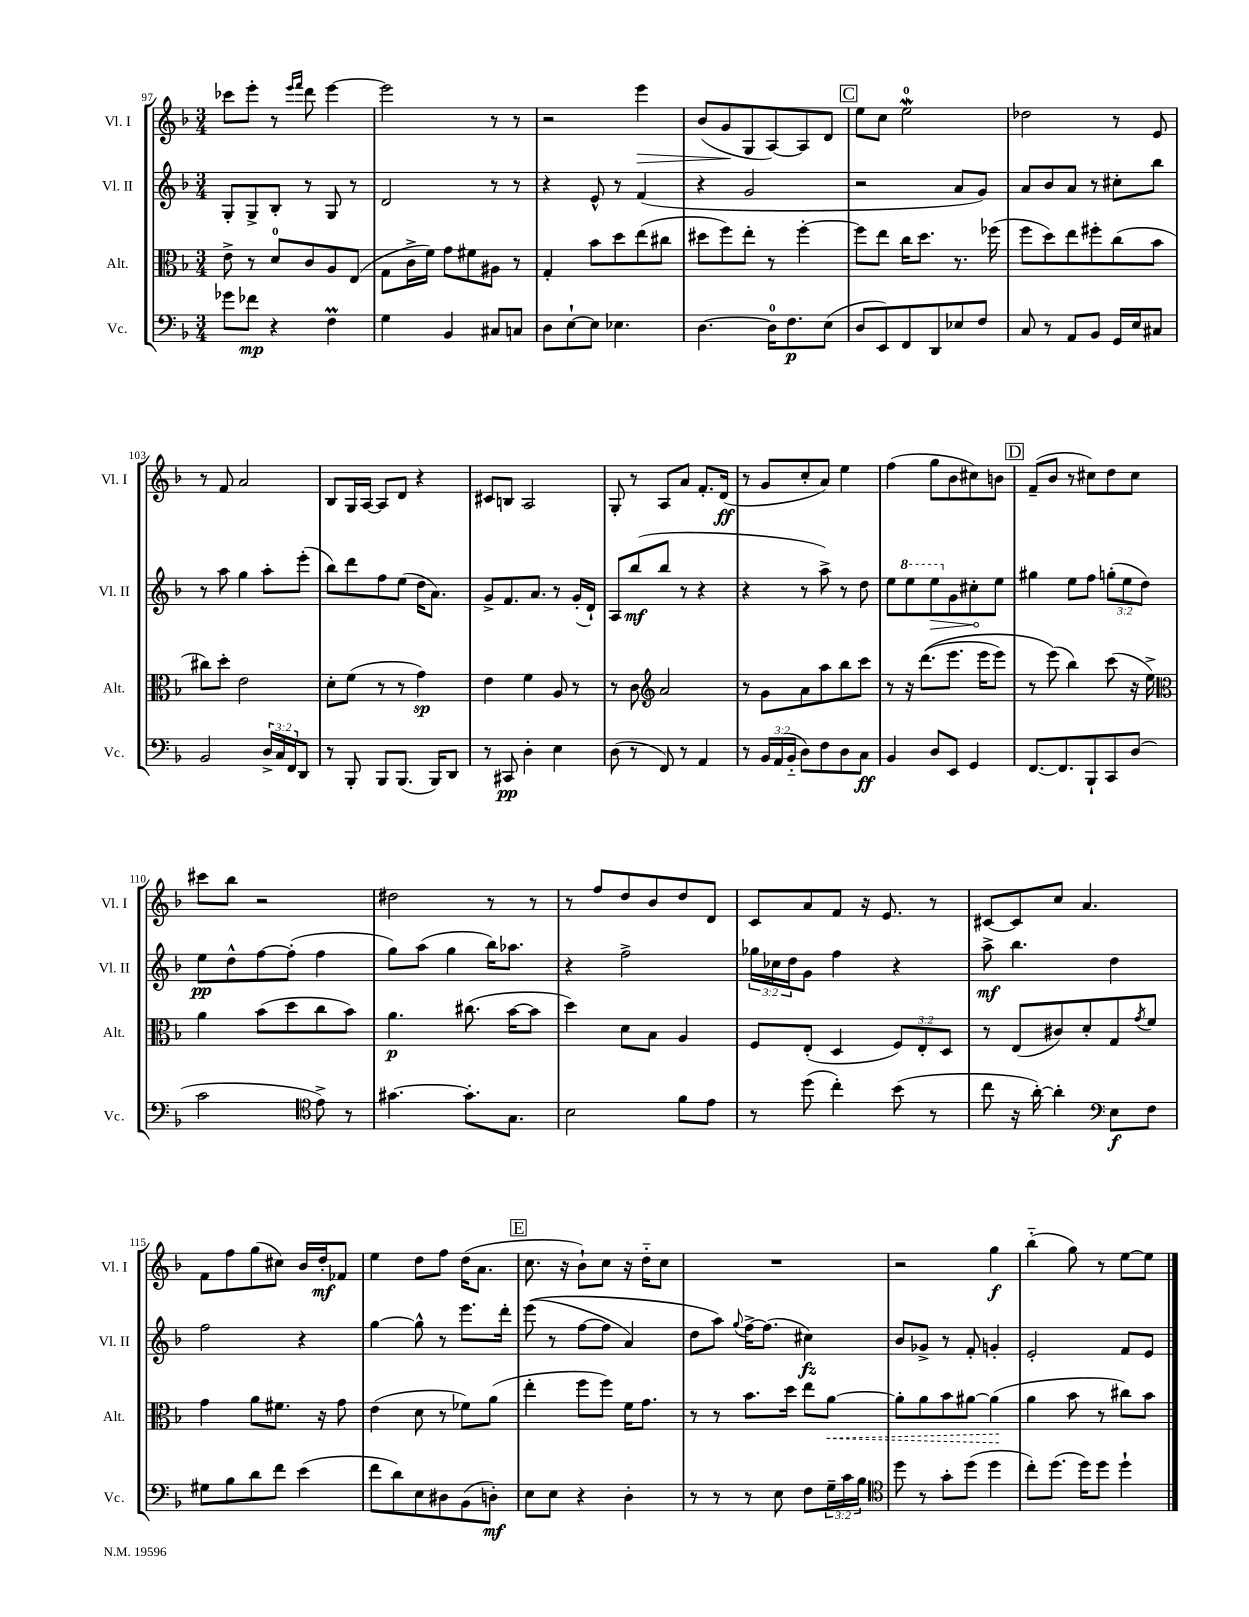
<<
\new StaffGroup <<
\new Staff = "s0" \with { instrumentName = "Vl. I" shortInstrumentName = "Vl. I" } {
    \clef treble \key f \major \numericTimeSignature \time 3/4
    ces'''8 e'''8-. r8 \grace { e'''16 f'''16 } d'''8 e'''4~ |
    e'''2 r8 r8 |
    r2 e'''4\> |
    bes'8( g'8\! g8 a8~) a8 d'8 |
    \mark \markup { \box "C" } e''8 c''8 e''2-0\mordent |
    des''2 r8 e'8 |
    r8 f'8 a'2 |
    bes8 g16 a16~ a8 d'8 r4 |
    cis'8 b8 a2 |
    g8-. r8 a8 a'8 f'8.-. d'16\ff( |
    r8 g'8 c''8-. a'8) e''4 |
    f''4( g''8 bes'8 cis''8) b'8 |
    \mark \markup { \box "D" } f'8--( bes'8 r8 cis''8) d''8 cis''8 |
    cis'''8 bes''8 r2 |
    dis''2 r8 r8 |
    r8 f''8 d''8 bes'8 d''8 d'8 |
    c'8 a'8 f'8 r16 e'8. r8 |
    cis'8~ cis'8 c''8 a'4. |
    f'8 f''8 g''8( cis''8) bes'16 d''16-.\mf fes'8 |
    e''4 d''8 f''8 d''16( a'8. |
    \mark \markup { \box "E" } c''8. r16 bes'8-!) c''8 r16 d''16-_ c''8 |
    R2. |
    r2 g''4\f |
    bes''4-_( g''8) r8 e''8~ e''8 \bar "|." |
}
\new Staff = "s1" \with { instrumentName = "Vl. II" shortInstrumentName = "Vl. II" } {
    \clef treble \key f \major \numericTimeSignature \time 3/4 \override Staff.TupletNumber.text = #tuplet-number::calc-fraction-text
    g8-. g8-> bes8-. r8 g8 r8 |
    d'2 r8 r8 |
    r4 e'8-^ r8 f'4( |
    r4 g'2 |
    \mark \markup { \box "C" } r2 a'8 g'8) |
    a'8 bes'8 a'8 r8 cis''8-. bes''8 |
    r8 a''8 g''4 a''8-. e'''8-.( |
    bes''8) d'''8 f''8 e''8( d''16 a'8.) |
    g'8-> f'8. a'8. r8 g'16-.( d'16-!) |
    a8 bes''8\mf( bes''8 r8 r4 |
    r4 r8 a''8->) r8 d''8 |
    e''8 \ottava #1 e'''8 \once \override Hairpin.circled-tip = ##t e'''8\> \ottava #0 g'8 cis''8-.\! e''8 |
    \mark \markup { \box "D" } gis''4 e''8 f''8 \tuplet 3/2 { g''8-.( e''8 d''8) } |
    e''8\pp d''8-^ f''8~ f''8-.( f''4 |
    g''8) a''8( g''4 bes''16) aes''8. |
    r4 f''2-> |
    \tuplet 3/2 { ges''16 ces''16 d''16 } g'8 f''4 r4 |
    a''8->\mf bes''4. d''4 |
    f''2 r4 |
    g''4~ g''8-^ r8 e'''8. d'''16-. |
    \mark \markup { \box "E" } e'''8(\( r8 f''8~ f''8 a'4) |
    d''8 a''8\) \appoggiatura { g''8 } f''16~-> f''8.( cis''4\fz) |
    bes'8 ges'8-> r8 f'8-. g'4-. |
    e'2-. f'8 e'8 \bar "|." |
}
\new Staff = "s2" \with { instrumentName = "Alt." shortInstrumentName = "Alt." } {
    \clef alto \key f \major \numericTimeSignature \time 3/4 \override Staff.TupletNumber.text = #tuplet-number::calc-fraction-text
    e'8-> r8 d'8-0 c'8 a8 e8( |
    g8 c'16-> f'16) g'8 fis'8 ais8 r8 |
    g4-. bes'8 d''8 e''8( cis''8 |
    dis''8 f''8) e''8-. r8 f''4~-. |
    \mark \markup { \box "C" } f''8 e''8 c''16 d''8. r8. fes''16( |
    f''8 d''8) e''8 fis''8-. c''8( bes'8 |
    cis''8) d''8-. e'2 |
    d'8-. f'8( r8 r8 g'4\sp) |
    e'4 f'4 a8 r8 |
    r8 c'8 \clef treble a'2 |
    r8 g'8 a'8 a''8 bes''8 c'''8 |
    r8 r16 d'''8.(\( e'''8. e'''16 e'''8) |
    \mark \markup { \box "D" } r8 e'''8(\) bes''4) c'''8( r16 e''16->) |
    \clef alto a'4 bes'8( d''8 c''8 bes'8) |
    a'4.\p cis''8.( bes'16~ bes'8 |
    d''4) d'8 bes8 a4 |
    f8 e8-.( d4 \tuplet 3/2 { f8) e8-. d8 } |
    r8 e8( cis'8) d'8-. g8 \acciaccatura { g'8 } f'8 |
    g'4 a'8 fis'8. r16 g'8 |
    e'4( d'8 r8 fes'8) a'8( |
    \mark \markup { \box "E" } e''4-. f''8 f''8) f'16 g'8. |
    r8 r8 bes'8. d''16 e''8 \once \override Hairpin.style = #'dashed-line a'8~\< |
    a'8-. a'8 bes'8 ais'8~ ais'4\!( |
    a'4 bes'8 r8 cis''8) bes'8 \bar "|." |
}
\new Staff = "s3" \with { instrumentName = "Vc." shortInstrumentName = "Vc." } {
    \clef bass \key f \major \numericTimeSignature \time 3/4 \override Staff.TupletNumber.text = #tuplet-number::calc-fraction-text
    ges'8 fes'8\mp r4 f4\prall |
    g4 bes,4 cis8 c8 |
    d8 e8~-! e8 ees4. |
    d4.~ d16-0 f8.\p e8( |
    \mark \markup { \box "C" } d8 e,8) f,8 d,8 ees8 f8 |
    c8 r8 a,8 bes,8 g,16 e16 cis8 |
    bes,2 \tuplet 3/2 { d16-> c16 f,16 } d,8 |
    r8 bes,,8-. bes,,8 bes,,8.( bes,,16) d,8 |
    r8 cis,8\pp d4-. e4 |
    d8( r8 f,8) r8 a,4 |
    r8 \tuplet 3/2 { bes,16 a,16( bes,16-_ } d8) f8 d8 c8\ff |
    bes,4 d8 e,8 g,4 |
    \mark \markup { \box "D" } f,8.~ f,8. bes,,8-! c,8 d8( |
    c'2 \clef tenor e'8->) r8 |
    gis'4.~ gis'8.-. g8. |
    bes2 f'8 e'8 |
    r8 d''8( c''4-.) bes'8( r8 |
    c''8 r16 a'16~-.) a'4-. \clef bass e8\f f8 |
    gis8 bes8 d'8 f'8 e'4( |
    f'8 d'8) e8 dis8 bes,8( d8-.\mf) |
    \mark \markup { \box "E" } e8 e8 r4 d4-. |
    r8 r8 r8 e8 f8 \tuplet 3/2 { g16-- c'16 bes16 } |
    \clef tenor d''8 r8 g'8-. d''8( d''4 |
    c''8-.) d''8.( d''16) d''8 d''4-! \bar "|." |
}
>>
>>
\layout { \context { \Score currentBarNumber = #97 } }
